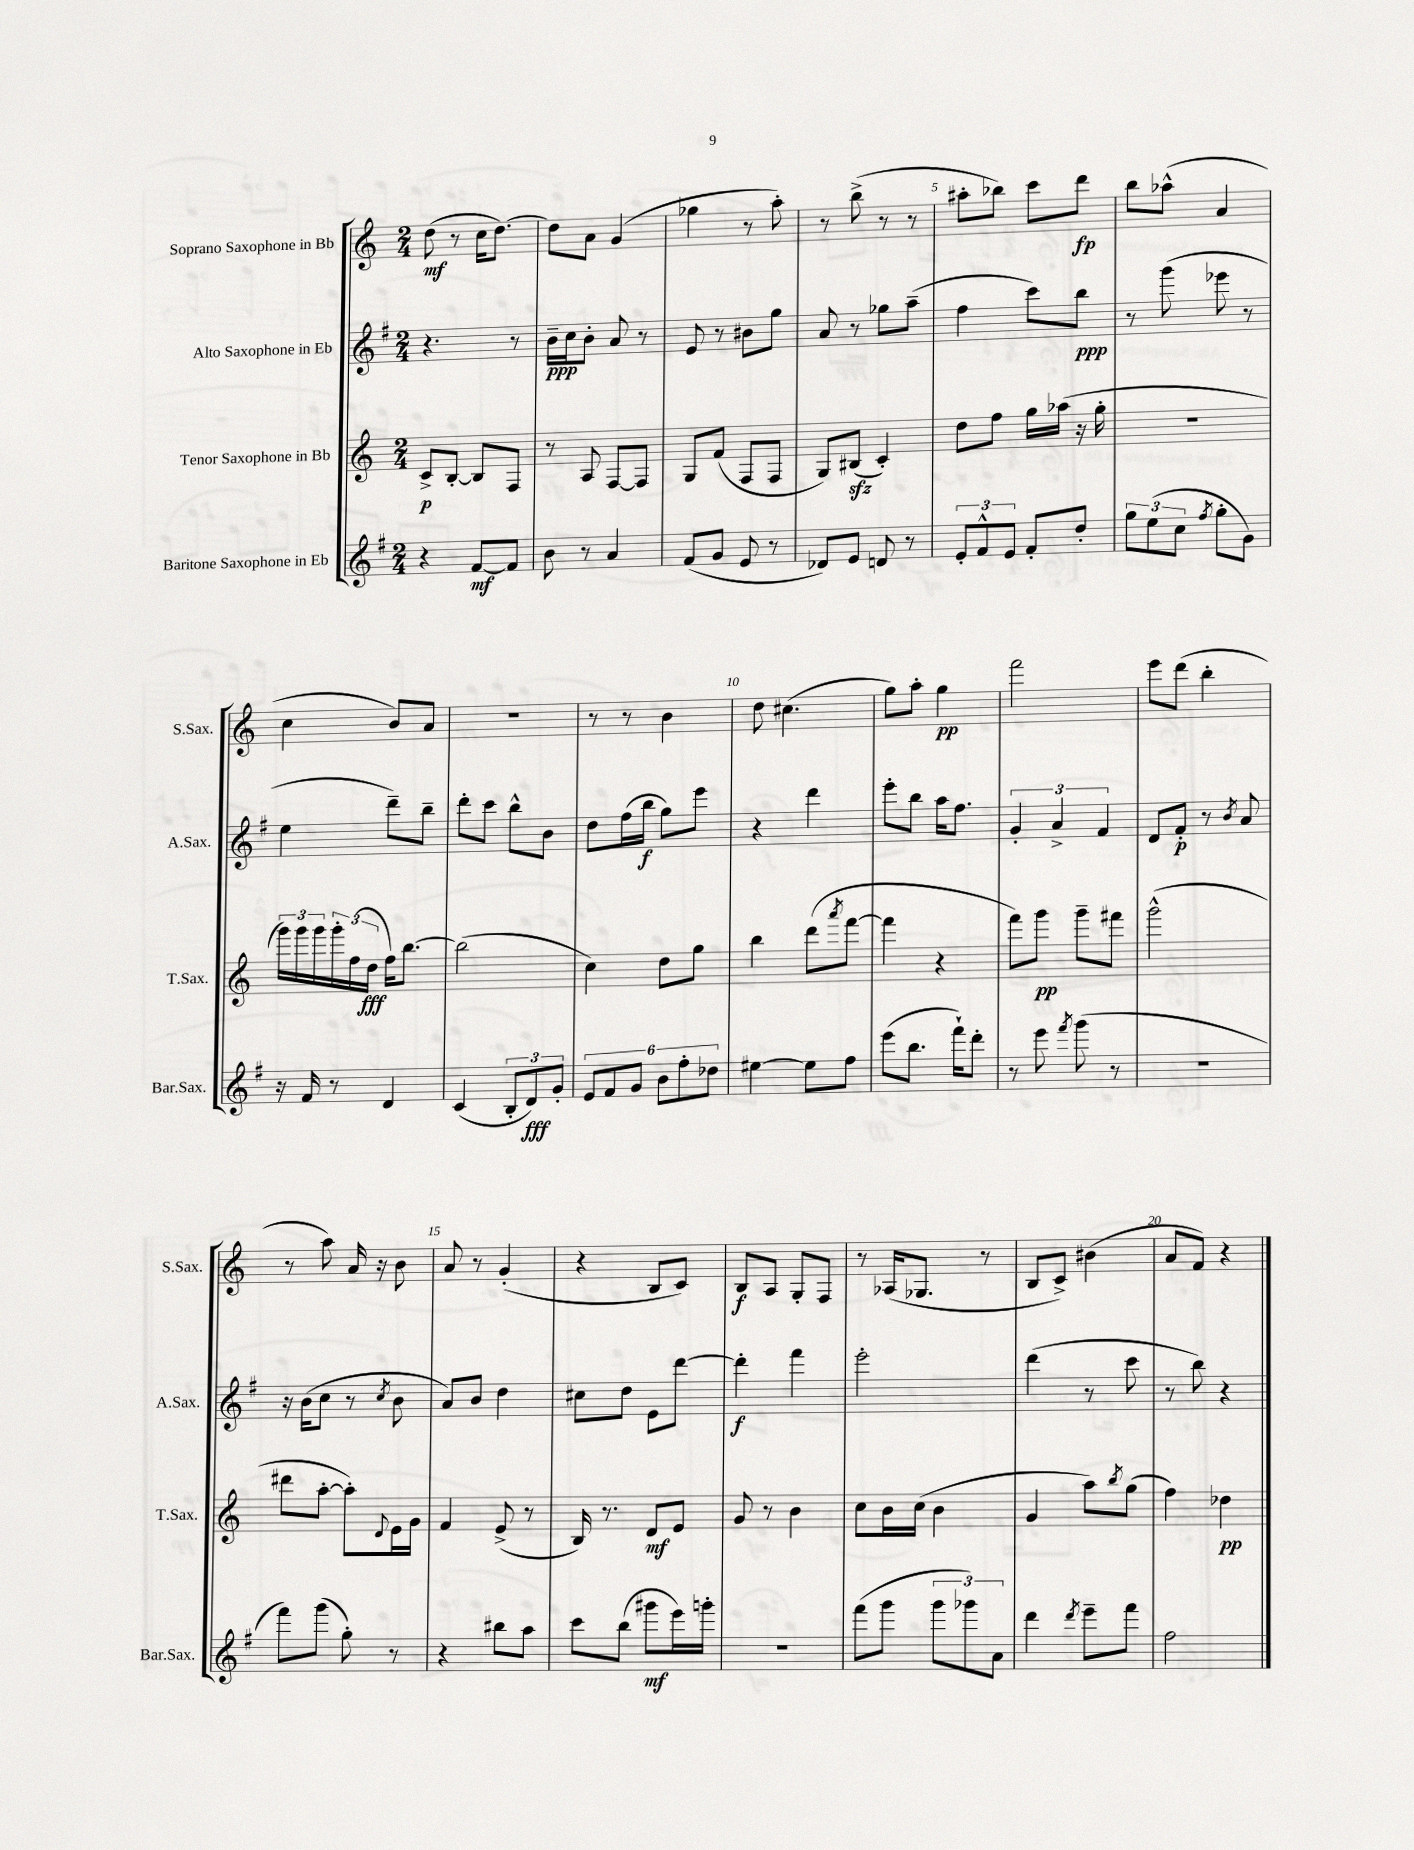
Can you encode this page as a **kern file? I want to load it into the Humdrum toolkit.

**kern	**kern	**kern	**kern
*staff4	*staff3	*staff2	*staff1
*clefG2	*clefG2	*clefG2	*clefG2
*k[f#]	*k[]	*k[f#]	*k[]
*M2/4	*M2/4	*M2/4	*M2/4
4r	8c^	4.r	(8dd
.	[8B'	.	8r
[8f#	8B]	.	16cc
.	.	.	[8.dd)
8f#]	8F	8r	.
=	=	=	=
8b	8r	16b~	8dd]
.	.	16cc	.
8r	8A	8b'	8a
4a	[8F	8a	(4g
.	8F]	8r	.
=	=	=	=
(8f#	8G	8e	4gg-
8g	(8f	8r	.
8e	8F	8b#	8r
8r	8F	8gg	8aa')
=	=	=	=
8d-)	8G)	8a	8r
8e	(8B#	8r	(8bb^
8d	4c')	8gg-	8r
8r	.	(8aa~	8r
=	=	=	=
12e'	8dd	4ff#	8aa#'
12f#^^	.	.	.
.	8ff	.	8bb-)
12e	.	.	.
8f#'	16gg	8ccc)	8ccc
.	(16aa-	.	.
8dd'	16r	8bb	8ddd
.	16gg'	.	.
=	=	=	=
12gg	2r	8r	8bb
(12ee	.	.	.
.	.	(8ggg	(8aa-^^
12cc	.	.	.
8qff#	.	.	.
8gg'	.	8eee-	4a
8g)	.	8r	.
=	=	=	=
16r	24ggg)	4ee	4cc
.	24ggg	.	.
16f#	.	.	.
.	24ggg	.	.
8r	24ggg'	.	.
.	(24ff	.	.
.	24dd	.	.
4d	16ff)	8ddd~)	8b)
.	[8.bb	.	.
.	.	8bb~	8a
=	=	=	=
(4c	(2bb]	8ddd'	2r
.	.	8ccc	.
12B'	.	8bb^^	.
12d)	.	.	.
.	.	8b	.
12g'	.	.	.
=	=	=	=
12e	4cc)	8dd	8r
12f#	.	.	.
.	.	(16ff#	8r
12g	.	.	.
.	.	16bb	.
12b	8dd	8gg)	4b
12ff#'	.	.	.
.	8gg	8eee	.
12dd-	.	.	.
=	=	=	=
[4ee#	4bb	4r	8dd
.	.	.	(4.cc#
8ee#]	(8ddd	4ddd	.
.	8qaaa	.	.
8ff#	[8fff	.	.
=	=	=	=
(8eee	4fff]	8eee'	8gg)
8.bb	.	8bb	8aa'
.	4r	16aa	4gg
16fff#`)	.	8.ff#	.
8ddd'	.	.	.
=	=	=	=
8r	8fff)	6g'	2fff
8eee	8ggg	.	.
.	.	6a^	.
8qfff#	.	.	.
(8ggg	8ggg~	.	.
.	.	6f#	.
8r	8fff#	.	.
=	=	=	=
2r	(2ggg^^	8d	8eee
.	.	8f#'	(8ddd
.	.	8r	4bb'
.	.	8qb	.
.	.	8a	.
=	=	=	=
8fff#)	8ddd#	16r	8r
.	.	(16b	.
(8ggg	[8aa'	8cc	8aa)
8gg')	8aa'])	8r	16a
.	.	.	16r
.	8qqd	8qcc	.
8r	16e	8b	8b
.	16g	.	.
=	=	=	=
4r	4f	8a)	8a
.	.	8b	8r
8bb#	(8e^	4dd	(4g'
8aa	8r	.	.
=	=	=	=
8ccc	16B)	8cc#	4r
.	8.r	.	.
(8bb	.	8dd	.
8ggg#	8d	8e	8B
16eee)	8e	[8ddd	8c)
16ggg'	.	.	.
=	=	=	=
2r	8g	4ddd']	8B
.	8r	.	8A
.	4b	4fff#	8G'
.	.	.	8F
=	=	=	=
(8fff#	8cc	2eee'	8r
8ggg	16b	.	(16A-
.	(16cc	.	8.G-
12ggg	4b	.	.
12ggg-)	.	.	.
.	.	.	8r
12a	.	.	.
=	=	=	=
4ddd	4g	(4ddd	8B
.	.	.	8c^)
8qddd	.	.	.
8eee~	8aa)	8r	(4b#
.	8qbb	.	.
8fff#	(8gg	8ccc	.
=	=	=	=
2ff#	4ff)	8r	8a
.	.	8bb)	8f)
.	4dd-	4r	4r
==	==	==	==
*-	*-	*-	*-
